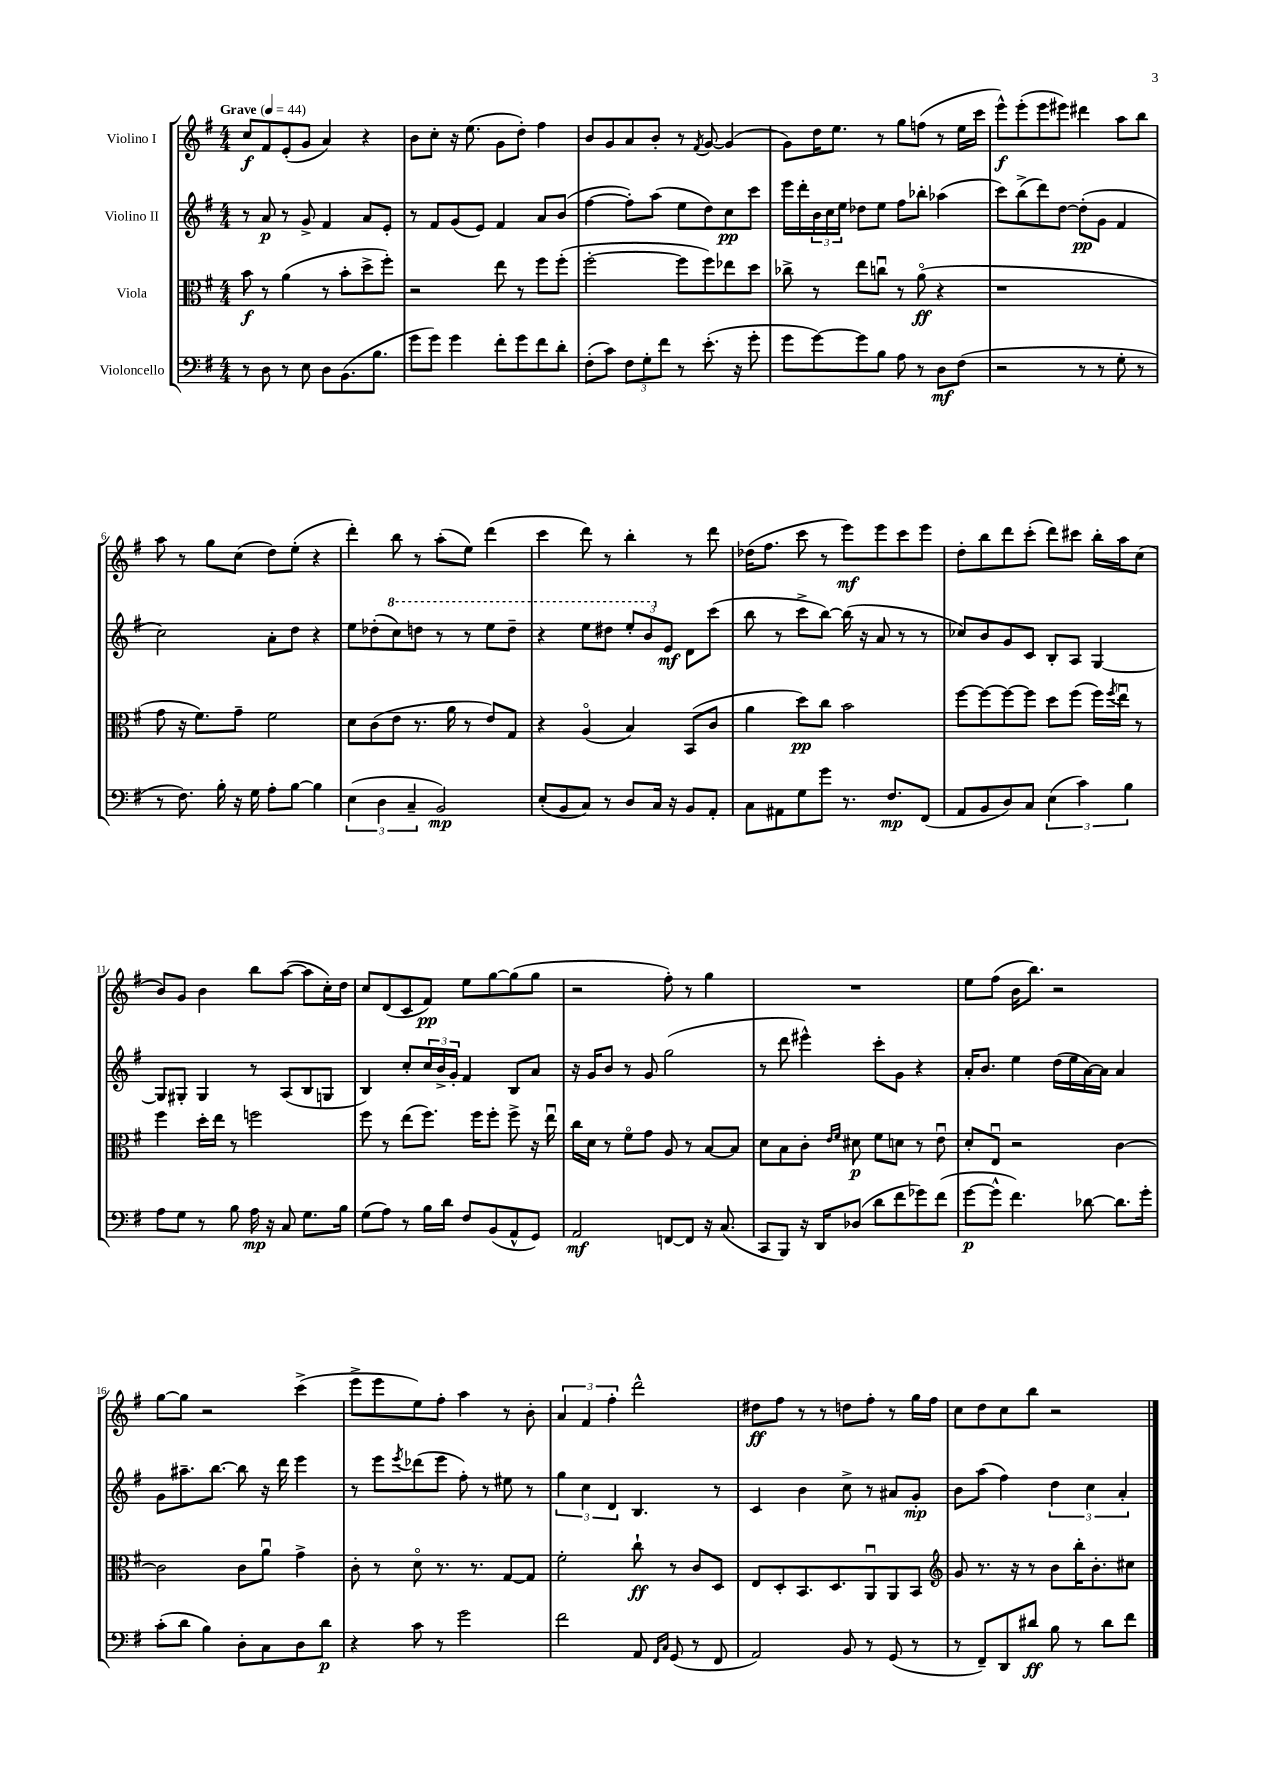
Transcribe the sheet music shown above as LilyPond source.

<<
\new StaffGroup <<
\new Staff = "s0" \with { instrumentName = "Violino I" } {
    \clef treble \key g \major \numericTimeSignature \time 4/4 \tempo "Grave" 4 = 44
    c''8\f fis'8 e'8-.( g'8 a'4) r4 |
    b'8 c''8-. r16 e''8.( g'8 d''8-.) fis''4 |
    b'8 g'8 a'8 b'8-. r8 \acciaccatura { fis'8 } g'8~ g'4( |
    g'8) d''16 e''8. r8 g''8 f''8( r8 e''16 c'''16 |
    e'''8-^\f) e'''8-.( e'''8 eis'''8) dis'''4 a''8 b''8 |
    a''8 r8 g''8 c''8( d''8) e''8-.( r4 |
    d'''4-.) b''8 r8 a''8-.( e''8) d'''4( |
    c'''4 d'''8) r8 b''4-. r8 d'''8 |
    des''16( fis''8. c'''8 r8 e'''8\mf) e'''8 c'''8 e'''8 |
    d''8-. b''8 d'''8 c'''8-.( d'''8) cis'''8 b''16-. a''16 c''8( |
    b'8) g'8 b'4 b''8 a''8~( a''8 c''16-.) d''16 |
    c''8 d'8( c'8 fis'8\pp) e''8 g''8~ g''8( g''8 |
    r2 fis''8-.) r8 g''4 |
    R1 |
    e''8 fis''8( b'16 b''8.) r2 |
    g''8~ g''8 r2 c'''4->( |
    e'''8-> e'''8 e''8) fis''8-. a''4 r8 b'8-. |
    \tuplet 3/2 { a'4 fis'4 fis''4-. } d'''2-^ |
    dis''8\ff fis''8 r8 r8 d''8 fis''8-. r8 g''16 fis''16 |
    c''8 d''8 c''8 b''8 r2 \bar "|." |
}
\new Staff = "s1" \with { instrumentName = "Violino II" } {
    \clef treble \key g \major \numericTimeSignature \time 4/4
    r8 a'8\p r8 g'8-> fis'4 a'8 e'8-. |
    r8 fis'8 g'8( e'8) fis'4 a'8 b'8( |
    fis''4~ fis''8-.) a''8( e''8 d''8) c''8\pp c'''8 |
    e'''16 d'''16-. \tuplet 3/2 { b'16 c''16 e''16 } des''8 e''8 fis''8 bes''8-. aes''4( |
    c'''8) b''8->( d'''8) d''8~ d''8-.\pp( g'8 fis'4 |
    c''2) a'8-. d''8 r4 |
    e''8 des''8-.( \ottava #1 c'''8) d'''!8 r8 r8 e'''8 d'''8-- |
    r4 e'''8 dis'''8 \tuplet 3/2 { e'''8-. b''8 \ottava #0 e'8\mf } d'8 c'''8( |
    b''8 r8 c'''8-> b''8~) b''16( r16 a'8 r8 r8 |
    ces''8) b'8 g'8 c'8 b8-. a8 g4~ |
    g8 gis8-. gis4 r8 a8( b8 g8 |
    b4) c''8-. \tuplet 3/2 { c''16 b'16-> g'16-. } fis'4 b8 a'8 |
    r16 g'16 b'8 r8 g'8 g''2( |
    r8 d'''8 eis'''4-^) c'''8-. g'8 r4 |
    a'16-. b'8. e''4 d''16( e''16 a'16~) a'16 a'4 |
    g'8 ais''8.-- b''8.~ b''8 r16 d'''16 e'''4 |
    r8 e'''8 \acciaccatura { e'''8 } des'''8( e'''8 fis''8-.) r8 eis''8 r8 |
    \tuplet 3/2 { g''4 c''4 d'4 } b4. r8 |
    c'4 b'4 c''8-> r8 ais'8 g'8-.\mp |
    b'8 a''8( fis''4) \tuplet 3/2 { d''4 c''4 a'4-. } \bar "|." |
}
\new Staff = "s2" \with { instrumentName = "Viola" } {
    \clef alto \key g \major \numericTimeSignature \time 4/4
    b'8\f r8 a'4( r8 b'8-. d''8-> fis''8-.) |
    r2 e''8 r8 fis''8 fis''8-.( |
    fis''2~-. fis''8 fis''8) ees''8 d''8 |
    ces''8-> r8 e''8 c''8\downbow r8 a'8\flageolet\ff( r4 |
    r1 |
    g'8 r16 fis'8.) g'8-- fis'2 |
    d'8 c'8( e'8 r8. a'16 r8 e'8) g8 |
    r4 a4\flageolet( b4) b,8( c'8 |
    a'4 d''8\pp) c''8 b'2 |
    fis''8~ fis''8~ fis''8~ fis''8 d''8 fis''8( fis''16) \acciaccatura { fis''8 } e''16\downbow r8 |
    fis''4 d''16-. e''16 r8 f''2 |
    fis''8 r8 e''8( fis''8.) fis''16 fis''8-. fis''8-> r16 e''16\downbow |
    c''16 d'16 r8 fis'8\flageolet g'8 a8 r8 b8~ b8 |
    d'8 b8 c'8-. \grace { e'16 fis'16 } dis'8\p fis'8 d'8 r8 e'8\downbow |
    d'8-. e8\downbow r2 c'4~ |
    c'2 c'8 a'8\downbow g'4-> |
    c'8-. r8 d'8\flageolet r8. r8. g8~ g8 |
    fis'2-. c''8-!\ff r8 c'8 d8 |
    e8 d8-. b,8. d8. a,8\downbow a,8 b,8 |
    \clef treble g'8 r8. r16 r8 b'8 b''16-. b'8.-. cis''8 \bar "|." |
}
\new Staff = "s3" \with { instrumentName = "Violoncello" } {
    \clef bass \key g \major \numericTimeSignature \time 4/4
    r8 d8 r8 e8 d8 b,8.( b8. |
    g'8 g'8) g'4 fis'8-. g'8 fis'8 d'8-. |
    fis8-.( c'8) \tuplet 3/2 { fis8 g8-. fis'8 } r8 e'8.-.( r16 g'8-. |
    g'8 g'8~) g'8 b8 a8 r8 d8\mf fis8( |
    r2 r8 r8 g8-. r8 |
    r8 fis8.) b16-. r16 g16 a8-. b8~ b4 |
    \tuplet 3/2 { e4( d4 c4-- } b,2\mp) |
    e8-.( b,8 c8) r8 d8 c16 r16 b,8 a,8-. |
    c8 ais,8 g8 g'8 r8. fis8.\mp fis,8( |
    a,8 b,8 d8) c8 \tuplet 3/2 { e4( c'4) b4 } |
    a8 g8 r8 b8 a16\mp r16 c8 g8. b16 |
    g8( a8) r8 b16 d'16 fis8 b,8( a,8-^ g,8) |
    a,2\mf f,8~ f,8 r16 c8.( |
    c,8 b,,8) r16 d,16 des8( d'8 fis'8 ges'8) fis'8( |
    g'8~\p g'8-^ fis'4.) des'8~ des'8. g'16-. |
    c'8-.( d'8 b4) d8-. c8 d8 d'8\p |
    r4 c'8 r8 g'2 |
    fis'2 a,8 \grace { fis,16 c16 } g,8( r8 fis,8 |
    a,2) b,8 r8 g,8( r8 |
    r8 fis,8--) d,8 dis'8\ff b8 r8 dis'8 fis'8 \bar "|." |
}
>>
>>
